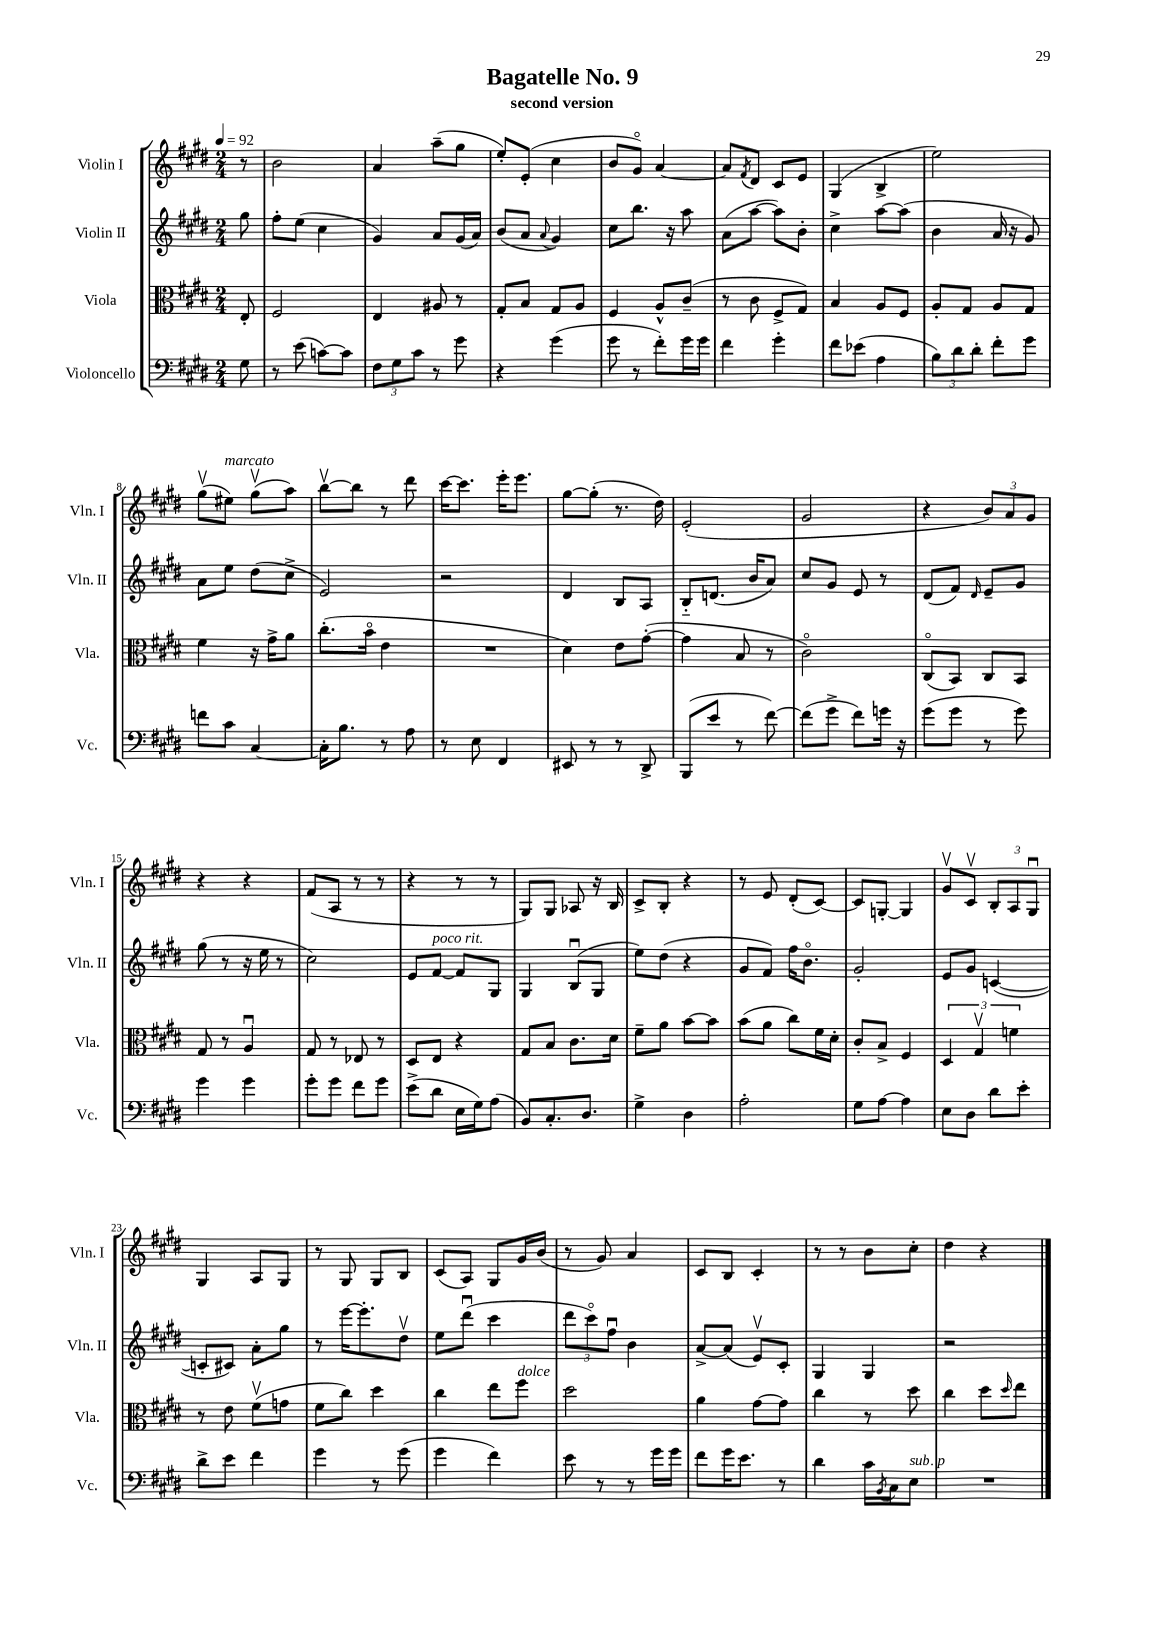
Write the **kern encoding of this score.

**kern	**kern	**kern	**kern
*staff4	*staff3	*staff2	*staff1
*clefF4	*clefC3	*clefG2	*clefG2
*k[f#c#g#d#]	*k[f#c#g#d#]	*k[f#c#g#d#]	*k[f#c#g#d#]
*M2/4	*M2/4	*M2/4	*M2/4
*MM92	*MM92	*MM92	*MM92
8G#\	8E'/	8gg#\	8r
=	=	=	=
8r	2F#/	8ff#'\L	2b\
(8e\	.	(8ee\J	.
[8c\L)	.	4cc#\	.
8c\]J	.	.	.
=	=	=	=
12F#\L	4E/	4g#/)	4a/
12G#\	.	.	.
12c#\J	.	.	.
8r	8A#/	8a/L	(8aa~\L
8g#\	8r	(16g#/L	8gg#\J
.	.	16a/JJ)	.
=	=	=	=
4r	8G#'/L	(8b/L	8ee'/L)
.	8B/J	8a/J	(8e'/J
.	.	8qqa/	.
(4g#\	8G#/L	4g#/)	4cc#\
.	8A/J	.	.
=	=	=	=
8g#\	4F#/	8cc#\L	8b/L
8r	.	8.bb\J	8g#o/J)
8f#'\L)	8A^^/L	.	[4a/
.	.	16r	.
16g#\L	(8c#~/J	8aa\	.
16g#\JJ	.	.	.
=	=	=	=
4f#\	8r	(8a\L	8a/]L
.	.	.	8qf#/
.	8c#\	[8aa\J	8d#/J
4g#'\	8F#^/L	8aa\]L)	8c#/L
.	8G#/J)	8b'\J	8e/J
=	=	=	=
8f#\L	4B/	4cc#^\	(4G#/
(8e-\J	.	.	.
4A\	8A/L	[8aa\L	4B^/
.	8F#/J	(8aa\]J	.
=	=	=	=
12B\L)	8A'/L	4b\	2ee\)
12d#\	.	.	.
.	8G#/J	.	.
12d#'\J	.	.	.
8f#'\L	8A/L	16a/	.
.	.	16r	.
8g#\J	8G#/J	8g#/)	.
=	=	=	=
8f\L	4f#\	8a\L	(8gg#v\L
8c#\J	.	8ee\J	8ee#\J)
[4C#/	16r	(8dd#\L	(8gg#v\L
.	16g#^\LK	.	.
.	8a\J	8cc#^\J	8aa\J)
=	=	=	=
16C#'\]LK	(8.cc#'\L	2e/)	[8bbv\L
8.B\J	.	.	.
.	.	.	8bb\]J
.	16bo\Jk	.	.
8r	4e\	.	8r
8A\	.	.	8ddd#\
=	=	=	=
8r	2r	2r	[16ccc#\LK
.	.	.	8.ccc#\]J
8E\	.	.	.
4FF#/	.	.	16eee'\LK
.	.	.	8.eee\J
=	=	=	=
8EE#/	4d#\)	4d#/	[8gg#\L
8r	.	.	(8gg#'\]J
8r	8e\L	8B/L	8.r
8DD#^/	([8g#'\J	8A/J	.
.	.	.	16dd#\)
=	=	=	=
(8BBB/L	4g#\]	8B'~/L	(2e'/
8e/J	.	(8.d/J	.
8r	8B/	.	.
.	.	16b/LK	.
[8f#\)	8r	8a/J)	.
=	=	=	=
(8f#\]L	2c#o\)	8cc#/L	2g#/
8g#^\J	.	8g#/J	.
8f#\L)	.	8e/	.
16g\Jk	.	8r	.
16r	.	.	.
=	=	=	=
(8g#\L	(8C#o/L	(8d#/L	4r
8g#\J	8BB/J)	8f#/J)	.
.	.	16qqd#/	.
8r	8C#/L	8e~/L	12b/L)
.	.	.	12a/
8g#\)	8BB/J	8g#/J	.
.	.	.	12g#/J
=	=	=	=
4g#\	8G#/	(8gg#\	4r
.	8r	8r	.
4g#\	4Au/	16r	4r
.	.	16ee\	.
.	.	8r	.
=	=	=	=
8g#'\L	8G#/	2cc#\)	(8f#/L
8g#\J	8r	.	8A/J
8f#\L	8E-/	.	8r
8g#\J	8r	.	8r
=	=	=	=
(8e^\L	8D#/L	8e/L	4r
8d#\J	8E/J	[8f#/J	.
16E\LL	4r	8f#/]L	8r
16G#\J)	.	.	.
(8A\J	.	8G#/J	8r
=	=	=	=
8BB/L)	8G#/L	4G#/	8G#/L)
8.C#'/	8B/J	.	8G#/J
.	8.c#\L	(8Bu/L	8A-/
8.D#/J	.	.	.
.	.	8G#/J	16r
.	16d#\Jk	.	16B/
=	=	=	=
4G#^\	8f#~\L	8ee\L)	8c#^/L
.	8a\J	(8dd#\J	8B'/J
4D#\	[8b\L	4r	4r
.	8b\]J	.	.
=	=	=	=
2A'\	(8b\L	8g#/L	8r
.	8a\J	8f#/J)	8e/
.	8cc#\L)	16ff#\LK	(8d#'/L
.	.	8.bo\J	.
.	16f#\L	.	[8c#/J)
.	16d#'\JJ	.	.
=	=	=	=
8G#\L	8c#'/L	2g#'/	8c#/]L
[8A\J	8B^/J	.	[8G'/J
4A\]	4F#/	.	4G/]
=	=	=	=
8E\L	6D#/	8e/L	8g#v/L
8D#\J	.	8g#/J	8c#v/J
.	6G#v/	.	.
8d#\L	.	([4c/	12B'/L
.	6f\	.	12A/
8e'\J	.	.	.
.	.	.	12G#u/J
=	=	=	=
8d#^\L	8r	8c'/]L	4G#/
8e\J	8e\	8c#/J)	.
4f#\	(8f#v\L	8a'\L	8A/L
.	8g\J	8gg#\J	8G#/J
=	=	=	=
4g#\	8f#\L	8r	8r
.	8cc#\J)	[16eee\LK	8G#/
.	.	8.eee'\]	.
8r	4dd#\	.	8G#/L
(8g#\	.	8dd#v\J	8B/J
=	=	=	=
4g#\	4cc#\	8ee\L	(8c#/L
.	.	(8ddd#u\J	8A/J)
4f#\)	8ee\L	4ccc#\	8G#/L
.	8ff#\J	.	16g#/L
.	.	.	(16b/JJ
=	=	=	=
8e\	2dd#\	12ddd#\L	8r
.	.	12ccc#o\)	.
8r	.	.	8g#/)
.	.	12ff#u\J	.
8r	.	4b\	4a/
16g#\LL	.	.	.
16g#\JJ	.	.	.
=	=	=	=
8f#\L	4a\	[8a^/L	8c#/L
16g#\K	.	(8a/]J	8B/J
8.e\J	.	.	.
.	[8g#\L	8ev/L)	4c#'/
8r	8g#\]J	8c#'/J	.
=	=	=	=
4d#\	4cc#\	4G#/	8r
.	.	.	8r
16c#\LL	8r	4G#/	8b\L
8qBB/	.	.	.
16C#\J	.	.	.
8E\J	8dd#\	.	8cc#'\J
=	=	=	=
2r	4cc#\	2r	4dd#\
.	8dd#\L	.	4r
.	16qqdd#/	.	.
.	8ee\J	.	.
==	==	==	==
*-	*-	*-	*-
